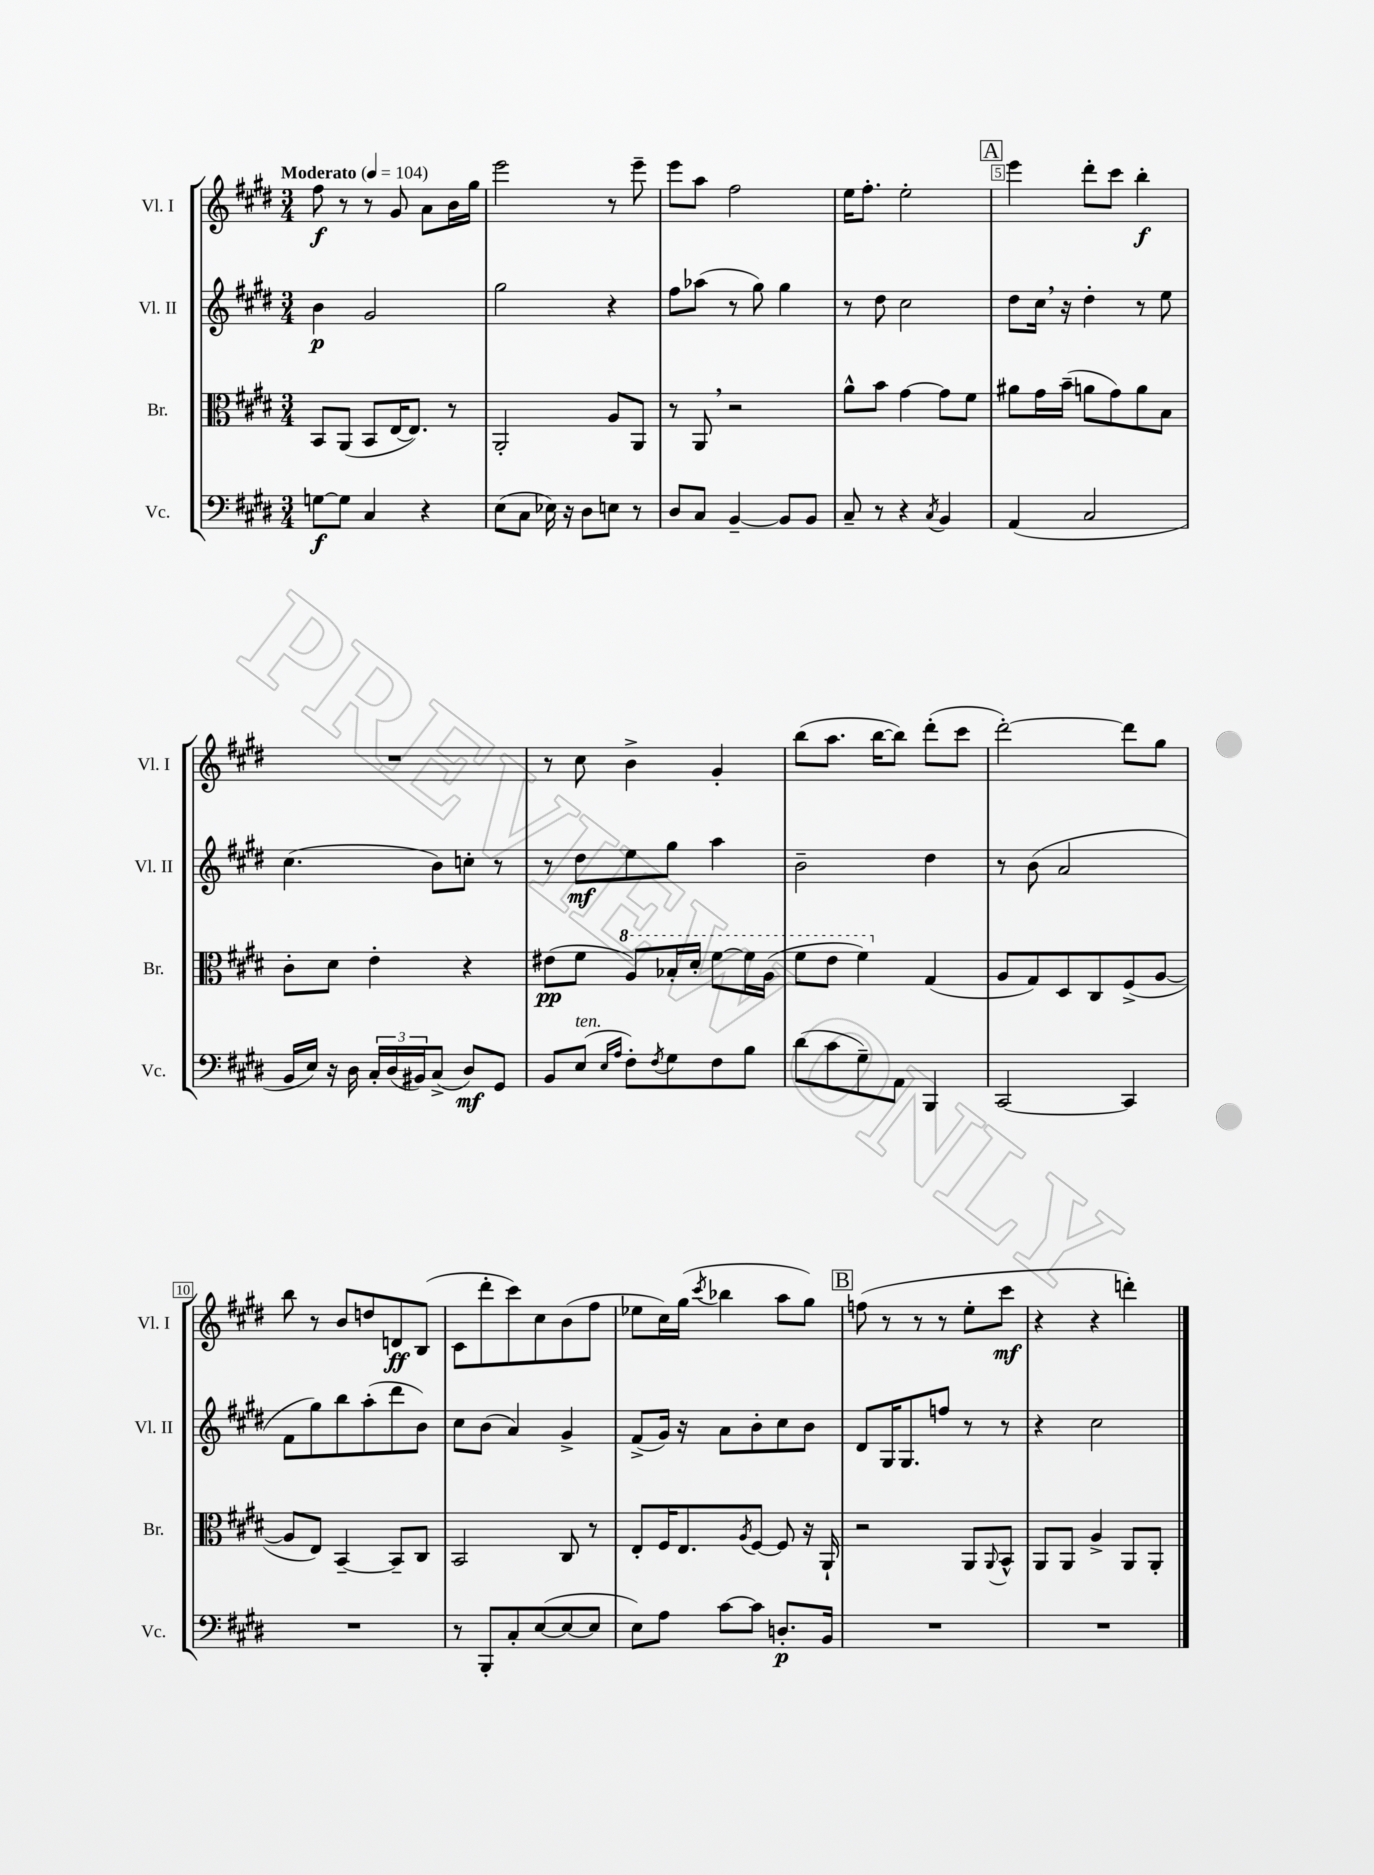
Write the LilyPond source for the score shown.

<<
\new StaffGroup <<
\new Staff = "s0" \with { instrumentName = "Vl. I" shortInstrumentName = "Vl. I" } {
    \clef treble \key e \major \numericTimeSignature \time 3/4 \tempo "Moderato" 4 = 104
    fis''8\f r8 r8 gis'8 a'8 b'16 gis''16 |
    e'''2 r8 e'''8-- |
    e'''8 a''8 fis''2 |
    e''16 fis''8.-. e''2-. |
    \mark \markup { \box "A" } e'''4 dis'''8-. cis'''8 b''4-.\f |
    R2. |
    r8 cis''8 b'4-> gis'4-. |
    b''8( a''8. b''16~ b''8) dis'''8-.( cis'''8 |
    dis'''2~-.) dis'''8 gis''8 |
    b''8 r8 b'8 d''8 d'8\ff b8( |
    cis'8 dis'''8-. cis'''8) cis''8 b'8( fis''8 |
    ees''8 cis''16) gis''16( \acciaccatura { cis'''8 } bes''4 a''8 gis''8) |
    \mark \markup { \box "B" } f''8( r8 r8 r8 e''8-. cis'''8\mf |
    r4 r4 d'''4-.) \bar "|." |
}
\new Staff = "s1" \with { instrumentName = "Vl. II" shortInstrumentName = "Vl. II" } {
    \clef treble \key e \major \numericTimeSignature \time 3/4
    b'4\p gis'2 |
    gis''2 r4 |
    fis''8 aes''8( r8 gis''8) gis''4 |
    r8 dis''8 cis''2 |
    \mark \markup { \box "A" } dis''8 cis''16 \breathe r16 dis''4-. r8 e''8 |
    cis''4.( b'8) c''8-. r8 |
    r8 dis''8\mf e''8 gis''8 a''4 |
    b'2-- dis''4 |
    r8 b'8( a'2 |
    fis'8 gis''8) b''8 a''8-.( dis'''8 b'8) |
    cis''8 b'8( a'4) gis'4-> |
    fis'8->( gis'16) r16 a'8 b'8-. cis''8 b'8 |
    \mark \markup { \box "B" } dis'8 gis16 gis8. f''8 r8 r8 |
    r4 cis''2 \bar "|." |
}
\new Staff = "s2" \with { instrumentName = "Br." shortInstrumentName = "Br." } {
    \clef alto \key e \major \numericTimeSignature \time 3/4
    b,8 a,8( b,8 e16~ e8.) r8 |
    a,2-. a8 a,8 |
    r8 a,8 \breathe r2 |
    a'8-^ b'8 gis'4~ gis'8 fis'8 |
    \mark \markup { \box "A" } ais'8 gis'16 b'16--( a'8 gis'8) a'8 b8 |
    cis'8-. dis'8 e'4-. r4 |
    eis'8\pp( fis'8 \ottava #1 a'8) bes'16-. dis''16-. fis''8~ fis''16 a'16( |
    fis''8 e''8 fis''4) \ottava #0 gis4( |
    a8 gis8) dis8 cis8 fis8->( a8~ |
    a8 e8) b,4~-- b,8-- cis8 |
    b,2 cis8 r8 |
    e8-. fis16 e8. \acciaccatura { a8 } fis8~ fis8 r16 a,16-! |
    \mark \markup { \box "B" } r2 a,8 \appoggiatura { a,8 } b,8-^ |
    a,8 a,8 a4-> a,8 a,8-. \bar "|." |
}
\new Staff = "s3" \with { instrumentName = "Vc." shortInstrumentName = "Vc." } {
    \clef bass \key e \major \numericTimeSignature \time 3/4
    g8~\f g8 cis4 r4 |
    e8( cis8 ees16) r16 dis8 e8 r8 |
    dis8 cis8 b,4~-- b,8 b,8 |
    cis8-- r8 r4 \acciaccatura { cis8 } b,4 |
    \mark \markup { \box "A" } a,4( cis2 |
    b,16 e16) r16 dis16 \tuplet 3/2 { cis16-. dis16( bis,16) } cis8->( dis8\mf) gis,8 |
    b,8 e8^\markup { \italic "ten." }( \grace { e16 a16 } fis8-.) \acciaccatura { fis8 } gis8 fis8 b8 |
    dis'8( cis'8 gis8--) a,8 b,,4 |
    cis,2~ cis,4 |
    R2. |
    r8 b,,8-. cis8-. e8~( e8~ e8 |
    e8) a8 cis'8~ cis'8 d8.-.\p b,16 |
    \mark \markup { \box "B" } R2. |
    R2. \bar "|." |
}
>>
>>
\layout { \context { \Score \override BarNumber.break-visibility = ##(#f #t #t) barNumberVisibility = #(every-nth-bar-number-visible 5) \override BarNumber.stencil = #(make-stencil-boxer 0.1 0.3 ly:text-interface::print) } }
